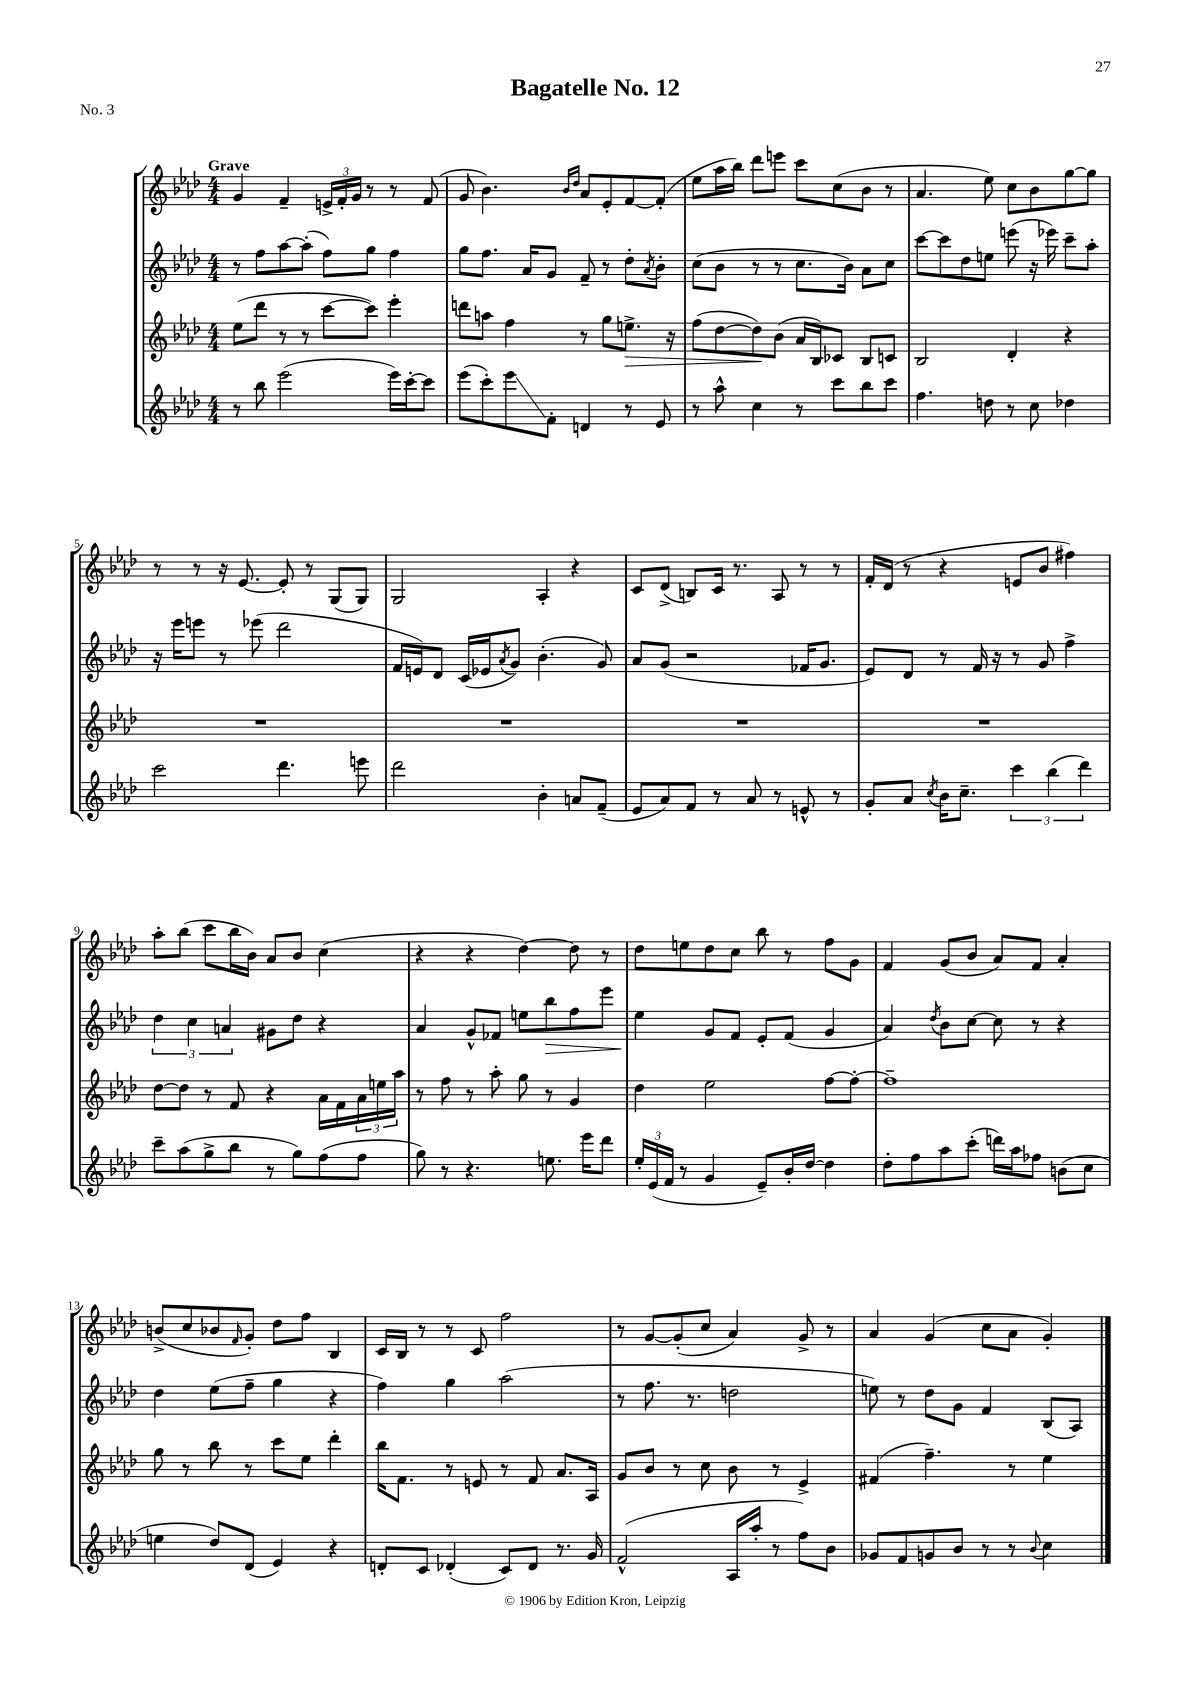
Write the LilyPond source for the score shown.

\header { title = "Bagatelle No. 12" piece = "No. 3" }
<<
\new StaffGroup <<
\new Staff = "s0" {
    \clef treble \key aes \major \numericTimeSignature \time 4/4 \tempo "Grave"
    g'4 f'4-- \tuplet 3/2 { e'16-> f'16-. g'16 } r8 r8 f'8( |
    g'8 bes'4.) \grace { bes'16 des''16 } aes'8 ees'8-. f'8~ f'8-.( |
    ees''8 aes''16 bes''16) des'''8 e'''8 c'''8 c''8( bes'8 r8 |
    aes'4. ees''8) c''8 bes'8 g''8~ g''8 |
    r8 r8 r16 ees'8.~ ees'8-. r8 g8( g8) |
    g2 aes4-. r4 |
    c'8 des'8->( b8) c'16 r8. aes8 r8 r8 |
    f'16-. des'16( r8 r4 e'8 bes'8 fis''4) |
    aes''8-. bes''8( c'''8 bes''16 bes'16) aes'8 bes'8 c''4( |
    r4 r4 des''4~) des''8 r8 |
    des''8 e''8 des''8 c''8 bes''8 r8 f''8 g'8 |
    f'4 g'8( bes'8 aes'8) f'8 aes'4-. |
    b'8->( c''8 bes'8 \grace { f'16 } g'8-.) des''8 f''8 bes4 |
    c'16 bes16 r8 r8 c'8 f''2 |
    r8 g'8~ g'8-.( c''8 aes'4) g'8-> r8 |
    aes'4 g'4( c''8 aes'8 g'4-.) \bar "|." |
}
\new Staff = "s1" {
    \clef treble \key aes \major \numericTimeSignature \time 4/4
    r8 f''8 aes''8~ aes''8-.( f''8) g''8 f''4 |
    g''8 f''8. aes'16 g'8 f'8-- r8 des''8-. \acciaccatura { aes'8 } bes'8-. |
    c''8( bes'8 r8 r8 c''8. bes'16) aes'8 c''8 |
    c'''8~ c'''8 des''8 e''8 e'''8( r16 ees'''16) c'''8-- aes''8-. |
    r16 ees'''16 e'''8 r8 ees'''8( des'''2 |
    f'16 e'16) des'8 c'16( ees'16 \acciaccatura { aes'8 } g'8) bes'4.-.( g'8) |
    aes'8 g'8( r2 fes'16 g'8. |
    ees'8) des'8 r8 f'16 r16 r8 g'8 f''4-> |
    \tuplet 3/2 { des''4 c''4 a'4 } gis'8 des''8 r4 |
    aes'4 g'8-^ fes'8 e''8 bes''8\> f''8 ees'''8 |
    ees''4\! g'8 f'8 ees'8-. f'8( g'4 |
    aes'4) \acciaccatura { des''8 } bes'8 c''8~ c''8 r8 r4 |
    des''4 ees''8( f''8-- g''4 r4 |
    f''4) g''4 aes''2( |
    r8 f''8. r8. d''2 |
    e''8) r8 des''8 g'8 f'4 bes8( aes8) \bar "|." |
}
\new Staff = "s2" {
    \clef treble \key aes \major \numericTimeSignature \time 4/4
    ees''8( des'''8 r8 r8 c'''8~ c'''8) ees'''4-. |
    d'''8 a''8 f''4 r8 g''8 e''8.->\> r16 |
    f''8( des''8~ des''8\!) bes'8( aes'16 bes16) ces'8 bes8 c'8 |
    bes2 des'4-. r4 |
    R1 |
    R1 |
    R1 |
    R1 |
    des''8~ des''8 r8 f'8 r4 aes'16 f'16 \tuplet 3/2 { aes'16 e''16 aes''16 } |
    r8 f''8 r8 aes''8-. g''8 r8 g'4 |
    des''4 ees''2 f''8~ f''8~-. |
    f''1-- |
    g''8 r8 bes''8 r8 c'''8 ees''8 des'''4-. |
    bes''16 f'8. r8 e'8 r8 f'8 aes'8. aes16 |
    g'8 bes'8 r8 c''8 bes'8 r8 ees'4-> |
    fis'4( f''4.--) r8 ees''4 \bar "|." |
}
\new Staff = "s3" {
    \clef treble \key aes \major \numericTimeSignature \time 4/4
    r8 bes''8 ees'''2( ees'''16) c'''16~-. c'''8 |
    ees'''8( c'''8-.) ees'''8\glissando f'8-. d'4 r8 ees'8 |
    r8 aes''8-^ c''4 r8 c'''8 bes''8 c'''8 |
    f''4. d''8 r8 c''8 des''4 |
    c'''2 des'''4. e'''8 |
    des'''2 bes'4-. a'8 f'8--( |
    ees'8 aes'8) f'8 r8 aes'8 r8 e'8-^ r8 |
    g'8-. aes'8 \acciaccatura { c''8 } bes'16 c''8.-- \tuplet 3/2 { c'''4 bes''4( des'''4) } |
    c'''8-- aes''8( g''8-> bes''8 r8 g''8) f''8( f''8 |
    g''8) r8 r4. e''8. ees'''16 des'''8 |
    \tuplet 3/2 { ees''16-. ees'16( f'16 } r8 g'4 ees'8--) bes'16-. des''16~ des''4 |
    des''8-. f''8 aes''8 c'''8-.( d'''16) aes''16 fes''8 b'8( c''8 |
    e''4 des''8) des'8( ees'4) r4 |
    d'8-. c'8 des'4-.( c'8) des'8 r8. g'16 |
    f'2-^( aes16 aes''16-. r8 f''8) bes'8 |
    ges'8 f'8 g'8 bes'8 r8 r8 \appoggiatura { bes'8 } c''4 \bar "|." |
}
>>
>>
